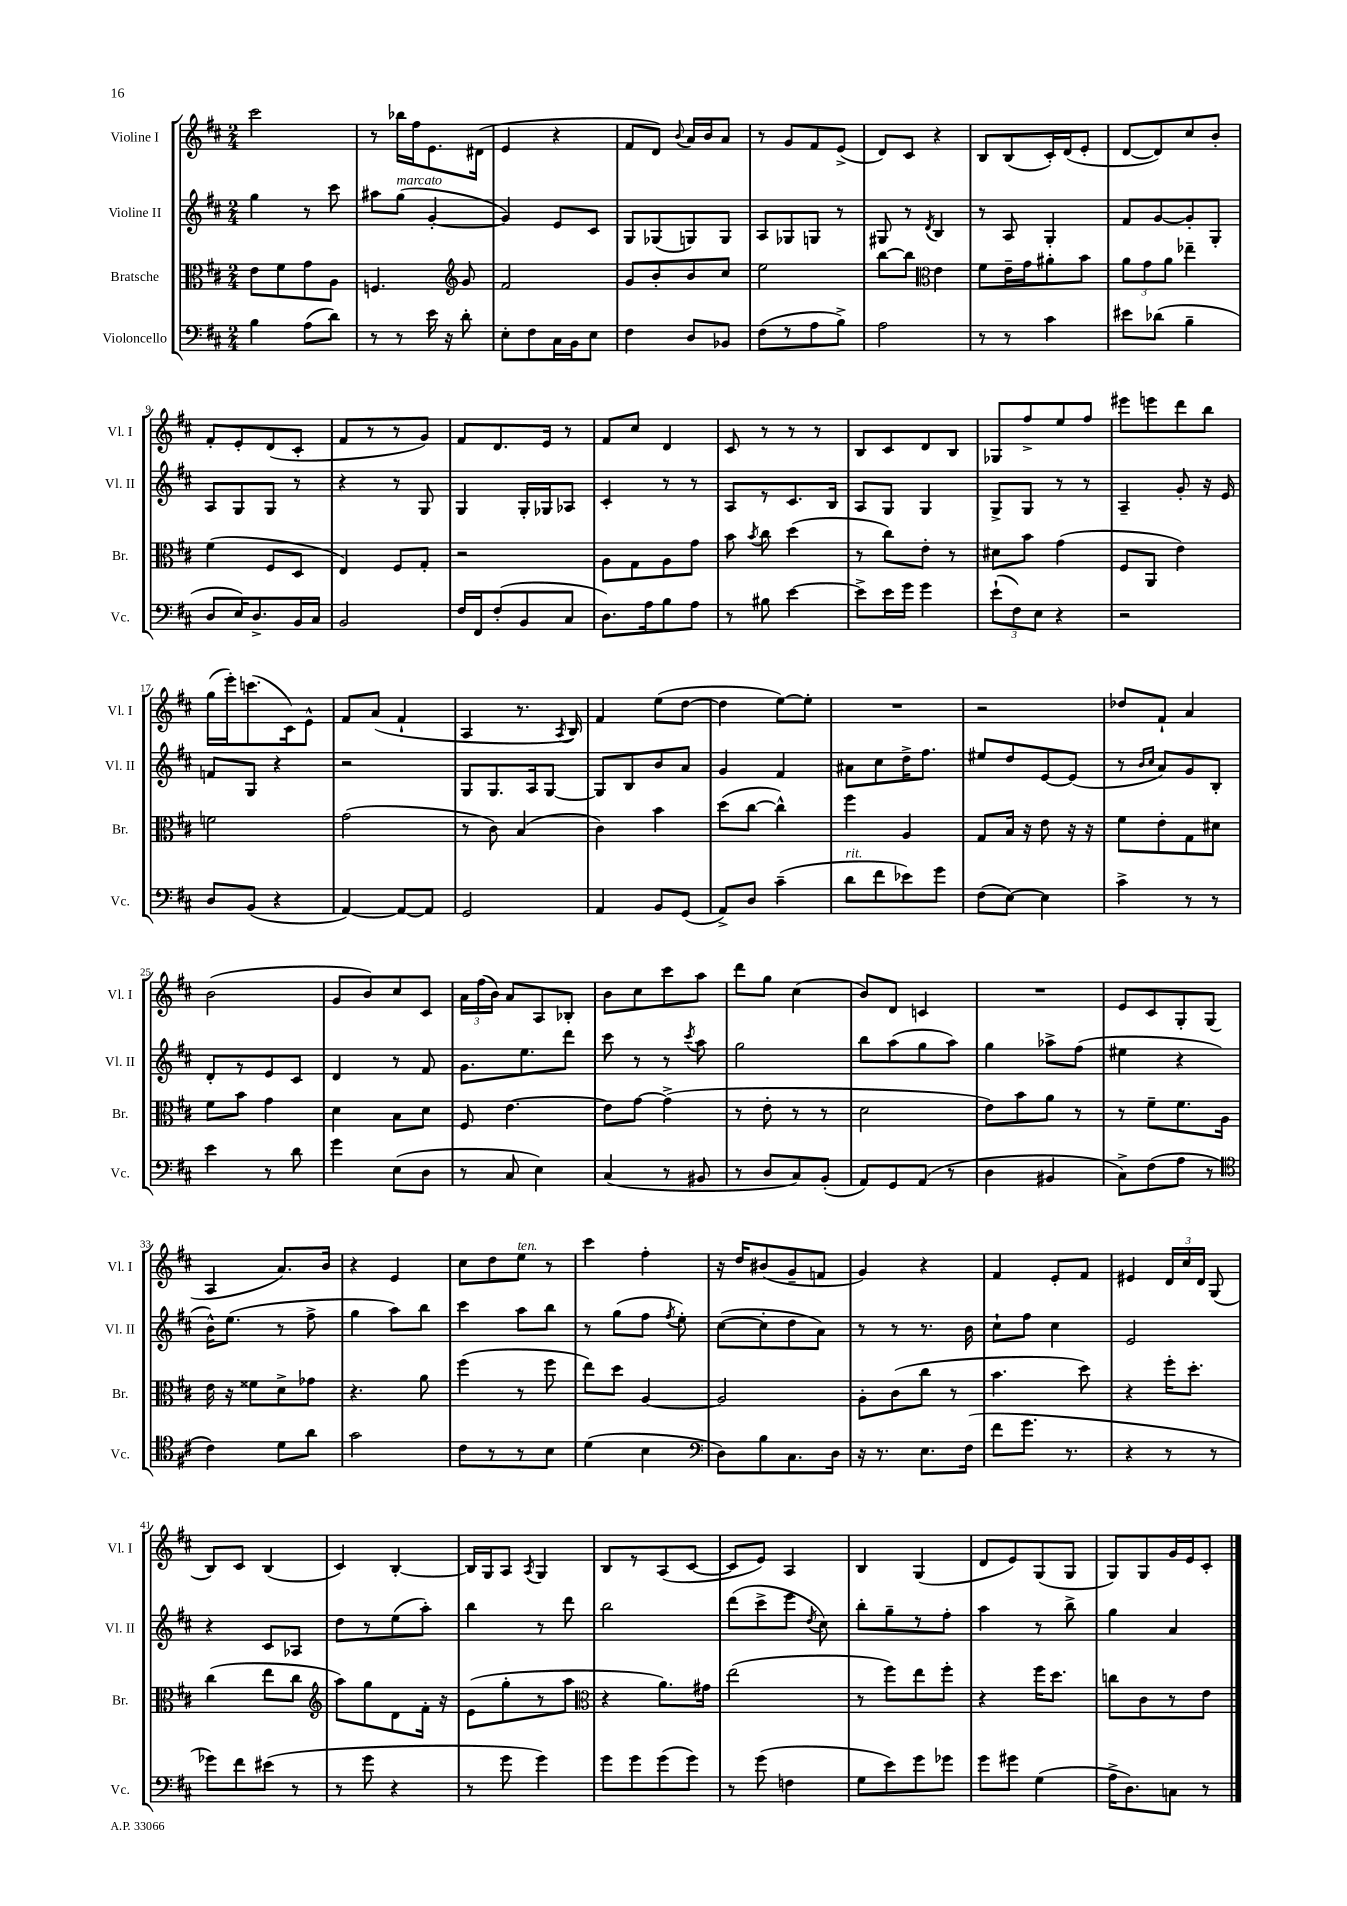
<<
\new StaffGroup <<
\new Staff = "s0" \with { instrumentName = "Violine I" shortInstrumentName = "Vl. I" } {
    \clef treble \key d \major \numericTimeSignature \time 2/4
    \autoBeamOff cis'''2 |
    r8 bes''16[ fis''16 e'8. dis'16]( |
    e'4 r4 |
    fis'8[ d'8]) \appoggiatura { b'8 } a'16[ b'16 a'8] |
    r8 g'8[ fis'8 e'8]->( |
    d'8[) cis'8] r4 |
    b8[ b8( cis'16-.) d'16( e'8]-. |
    d'8[~ d'8) cis''8 b'8]-. |
    fis'8[-. e'8-. d'8( cis'8]-. |
    fis'8[ r8 r8 g'8]) |
    fis'8[ d'8. e'16] r8 |
    fis'8[ cis''8] d'4 |
    cis'8 r8 r8 r8 |
    b8[ cis'8 d'8 b8] |
    ges8[ fis''8-> e''8 fis''8] |
    eis'''8[ e'''8 d'''8 b''8] |
    g''16[( e'''16-.) c'''8.( cis'16) e'8]-^ |
    fis'8[ a'8]( fis'4-! |
    a4 r8. \acciaccatura { a8 } b16) |
    fis'4 e''8[( d''8]~ |
    d''4 e''8[~) e''8]-. |
    R2 |
    r2 |
    des''8[ fis'8]-! a'4 |
    b'2( |
    g'8[ b'8) cis''8 cis'8] |
    \tuplet 3/2 { a'16[ fis''16( b'16]) } a'8[ a8 bes8]-. |
    b'8[ cis''8 cis'''8 a''8] |
    d'''8[ g''8] cis''4( |
    b'8[) d'8] c'4 |
    R2 |
    e'8[ cis'8 g8-. g8]( |
    a4 a'8.[) b'16] |
    r4 e'4 |
    cis''8[ d''8 e''8]^\markup { \italic "ten." } r8 |
    cis'''4 fis''4-. |
    r16 d''16[ bis'8( g'8-- f'8] |
    g'4) r4 |
    fis'4 e'8[-. fis'8] |
    eis'4 \tuplet 3/2 { d'16[ cis''16 d'16] } g8( |
    b8[) cis'8] b4( |
    cis'4) b4~-. |
    b16[ g16 a8] \acciaccatura { a8 } g4 |
    b8[ r8 a8( cis'8]~ |
    cis'8[ e'8]) a4 |
    b4 g4( |
    d'8[ e'8) g8( g8] |
    g8[) g8 g'16 e'16 cis'8]-. \bar "|." |
}
\new Staff = "s1" \with { instrumentName = "Violine II" shortInstrumentName = "Vl. II" } {
    \clef treble \key d \major \numericTimeSignature \time 2/4
    \autoBeamOff g''4 r8 cis'''8 |
    ais''8[ g''8]^\markup { \italic "marcato" }( g'4~-. |
    g'4) e'8[ cis'8] |
    g8[ ges8( g8) g8] |
    a8[ ges8 g8] r8 |
    gis8 r8 \acciaccatura { d'8 } b4 |
    r8 a8 g4-. |
    fis'8[ g'8~ g'8-. g8]-. |
    a8[ g8 g8] r8 |
    r4 r8 g8 |
    g4 g16[-. ges16 aes8] |
    cis'4-. r8 r8 |
    a8[ r8 cis'8. b16] |
    a8[ g8] g4 |
    g8[-> g8] r8 r8 |
    a4-- g'8-. r16 e'16 |
    f'8[ g8] r4 |
    r2 |
    g8[ g8. a16 g8]~ |
    g8[ b8 b'8 a'8] |
    g'4 fis'4 |
    ais'8[ cis''8 d''16-> fis''8.] |
    eis''8[ d''8 e'8~ e'8]( |
    r8 \grace { b'16[ cis''16] } a'8[) g'8 b8]-. |
    d'8[-. r8 e'8 cis'8] |
    d'4 r8 fis'8 |
    g'8.[ e''8. d'''8] |
    cis'''8 r8 r8 \acciaccatura { cis'''8 } a''8 |
    g''2 |
    b''8[ a''8( g''8 a''8]) |
    g''4 aes''8[-> fis''8]( |
    eis''4 r4 |
    b'16[-^) e''8.]( r8 fis''8-> |
    g''4 a''8[) b''8] |
    cis'''4 a''8[ b''8] |
    r8 g''8[( fis''8] \acciaccatura { fis''8 } e''8-.) |
    cis''8[~( cis''8-. d''8 a'8]) |
    r8 r8 r8. b'16 |
    cis''8[-! fis''8] cis''4 |
    e'2 |
    r4 cis'8[ aes8] |
    d''8[ r8 e''8( a''8]-.) |
    b''4 r8 d'''8 |
    b''2 |
    d'''8[( cis'''8-> e'''8] \acciaccatura { d''8 } cis''8) |
    b''8[-. g''8-- r8 fis''8]-. |
    a''4 r8 b''8-> |
    g''4 a'4 \bar "|." |
}
\new Staff = "s2" \with { instrumentName = "Bratsche" shortInstrumentName = "Br." } {
    \clef alto \key d \major \numericTimeSignature \time 2/4
    \autoBeamOff e'8[ fis'8 g'8 a8] |
    f4. \clef treble g'8 |
    fis'2 |
    g'8[ b'8-. b'8 cis''8] |
    e''2 |
    b''8[~ b''8] \clef alto e'4 |
    fis'8[ e'16-- g'16 ais'8-. b'8] |
    \tuplet 3/2 { a'8[ g'8 a'8] } ees''4-- |
    fis'4( fis8[ d8] |
    e4) fis8[ g8]-. |
    r2 |
    a8[ g8 a8 g'8] |
    b'8 \acciaccatura { b'8 } cis''8 d''4( |
    r8 cis''8[) e'8]-. r8 |
    dis'8[ b'8] g'4( |
    fis8[ a,8] e'4) |
    f'2 |
    g'2( |
    r8 cis'8) b4( |
    cis'4) b'4 |
    d''8[( cis''8]~ cis''4-^) |
    fis''4 a4 |
    g8[ b16] r16 e'8 r16 r16 |
    fis'8[ e'8-. g8 dis'8] |
    fis'8[ b'8] g'4 |
    d'4 b8[ d'8] |
    fis8 e'4.~ |
    e'8[ g'8]~ g'4->( |
    r8 e'8-. r8 r8 |
    d'2 |
    e'8[) b'8 a'8] r8 |
    r8 fis'8[-- fis'8. a16] |
    e'16 r16 fisis'8[ d'8-> ges'8] |
    r4. a'8 |
    fis''4( r8 fis''8 |
    e''8[) d''8] a4~ |
    a2 |
    a8[-. cis'8( cis''8] r8 |
    b'4. d''8) |
    r4 fis''16[-. d''8.]-. |
    cis''4( e''8[ cis''8] |
    \clef treble a''8[) g''8 d'8 fis'16]-. r16 |
    e'8[( g''8-. r8 a''8] |
    \clef alto r4 a'8.[) gis'16] |
    e''2( |
    r8 fis''8[) e''8 fis''8]-. |
    r4 fis''16[ d''8.] |
    c''8[ cis'8 r8 e'8] \bar "|." |
}
\new Staff = "s3" \with { instrumentName = "Violoncello" shortInstrumentName = "Vc." } {
    \clef bass \key d \major \numericTimeSignature \time 2/4
    \autoBeamOff b4 a8[( d'8]) |
    r8 r8 e'16 r16 d'8-. |
    e8[-. fis8 cis16 b,16 e8] |
    fis4 d8[ bes,8] |
    fis8[( r8 a8 b8]->) |
    a2 |
    r8 r8 cis'4 |
    eis'8[ des'8]( b4-- |
    d8[ e16) d8.-> b,16 cis16] |
    b,2 |
    fis16[ fis,16 fis8-.( b,8 cis8] |
    d8.[) a16 b8 a8] |
    r8 bis8 e'4~ |
    e'8[-> e'16 g'16] g'4 |
    \tuplet 3/2 { e'8[-!( fis8) e8] } r4 |
    r2 |
    d8[ b,8]( r4 |
    a,4~) a,8[~ a,8] |
    g,2 |
    a,4 b,8[ g,8]( |
    a,8[->) d8] cis'4--( |
    d'8[^\markup { \italic "rit." } fis'8 ees'8) g'8] |
    fis8[( e8]~) e4 |
    cis'4-> r8 r8 |
    e'4 r8 d'8 |
    g'4 e8[( d8] |
    r8 cis8 e4) |
    cis4( r8 bis,8 |
    r8 d8[ cis8) b,8]-.( |
    a,8[) g,8 a,8]( r8 |
    d4 bis,4 |
    cis8[->) fis8( a8] r8 |
    \clef tenor cis'4) d'8[ a'8] |
    g'2 |
    cis'8[ r8 r8 b8] |
    d'4( b4 |
    \clef bass d8[) b8 cis8. d16] |
    r16 r8. e8.[ fis16]( |
    fis'8[ g'8.] r8. |
    r4 r8 r8 |
    ges'8[) fis'8 eis'8]( r8 |
    r8 g'8 r4 |
    r8 g'8 g'4) |
    g'8[ g'8 g'8( g'8]) |
    r8 g'8( f4 |
    g8[ e'8) g'8 ges'8] |
    g'8[ gis'8] g4( |
    a16[-> d8.) c8] r8 \bar "|." |
}
>>
>>
